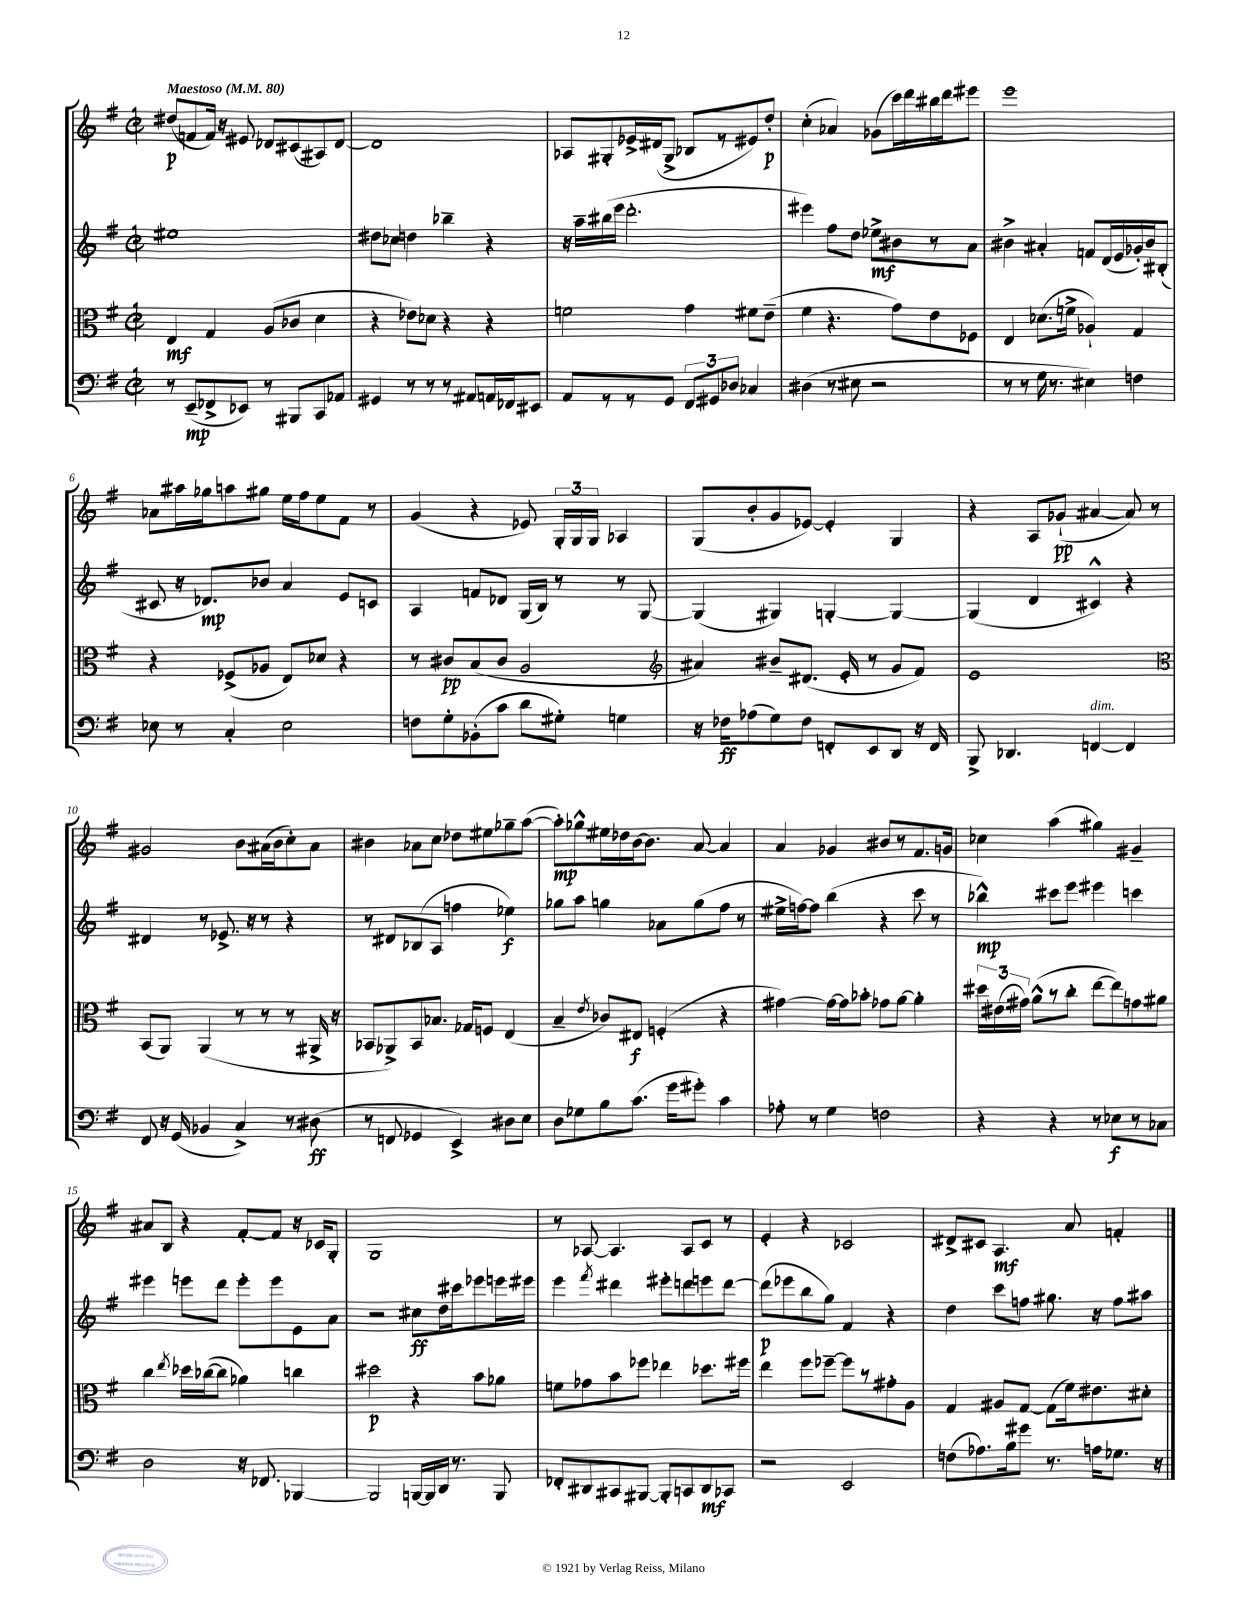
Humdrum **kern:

**kern	**kern	**kern	**kern
*staff4	*staff3	*staff2	*staff1
*clefF4	*clefC3	*clefG2	*clefG2
*k[f#]	*k[f#]	*k[f#]	*k[f#]
*M2/2	*M2/2	*M2/2	*M2/2
*met(c|)	*met(c|)	*met(c|)	*met(c|)
*MM80	*MM80	*MM80	*MM80
8r	4E	1ee#	(8dd#
(8EE~	.	.	8f
8FF-^	4G	.	16f)
.	.	.	16r
8EE-)	.	.	8e#
8r	(8A	.	8d-
8BBB#	8c-	.	(8c#
8CC	4d	.	8A#)
8AA-	.	.	[8d-
=	=	=	=
4GG#	4r	8dd#	1d-]
.	.	8cc-	.
8r	8e-)	4dd	.
8r	8d-	.	.
8r	4r	4bb-~	.
8AA#	.	.	.
16AA	4r	4r	.
16FF-	.	.	.
8EE#	.	.	.
=	=	=	=
8AA	2f	16r	8A-
.	.	16aa~	.
8r	.	(16bb#	8G#'
.	.	16eee	.
8r	.	2.ddd'	16e-^
.	.	.	(16d#
8GG	.	.	8G#^
12FF#	4g	.	8B-
12GG#	.	.	.
.	.	.	8r
12D-	.	.	.
4C-	8f#	.	8e#)
.	(8e~	.	8dd'
=	=	=	=
(4D#	4f#	4eee#)	(4cc'
8r	4.r	8ff#	4a-)
8E#	.	8dd	.
2r	.	8ee-^	(8g-
.	8g)	8b#	16ccc)
.	.	.	16ddd
.	8e	8r	16bb#
.	.	.	16ddd
.	8F-	8a	8eee#
=	=	=	=
8r	4E	4b#^	1eee
8r	.	.	.
16G	(8.d-	4a#'	.
8.r	.	.	.
.	16f^	.	.
4E#)	4A-`)	8f	.
.	.	(16d	.
.	.	16e	.
4F	4G	16g-')	.
.	.	16b#	.
.	.	(8B#'	.
=	=	=	=
8E-	4r	8c#	8a-
8r	.	16r	16aa#
.	.	8.d-)	16gg-
4C'	(8F-^	.	8aa
.	8A-	8b-	8gg#
2E-	8E)	4a	16ee
.	.	.	16ff#
.	8d-	.	8ee
.	4r	8e	8f#
.	.	8c	8r
=	=	=	=
8F	8r	4A	(4g
8G'	8c#	.	.
(8BB-'	(8B	8f	4r
8c	8c#	8d-	.
8d	2A	(16G	8e-)
.	.	16B)	.
8G#')	.	8r	24G'
.	.	.	24G
.	.	.	24G
4G	.	8r	4A-
.	.	[8G	.
=	=	=	=
*	*clefG2	*	*
16r	4a#)	(4G]	(8G
16F-	.	.	.
(8A-	.	.	8b'
8G)	8b#~	4G#)	8g
8F-	(8.d#	.	[8e-)
8FF'	.	[4G'	4e-']
.	16e'	.	.
8EE	8r	.	.
8DD	8g	4G_	4G
16r	8f#)	.	.
16FF	.	.	.
=	=	=	=
8BBB^	1e	(4G]	4r
4.DD-	.	.	.
.	.	4d	8A
.	.	.	(8g-`
[4FF	.	4c#^^)	[4a#
4FF]	.	4r	8a#])
.	.	.	8r
=	=	=	=
*	*clefC3	*	*
8FF#	(8BB	4d#	2g#
16r	8AA)	.	.
(16GG	.	.	.
4BB-	(4AA	8r	.
.	.	8.e-^	.
4C^)	8r	.	8b
.	.	16r	.
.	8r	8r	(16a#
.	.	.	16b
8r	8r	4r	8cc')
(8D#	16AA#^	.	8a#
.	16r	.	.
=	=	=	=
8r	8BB-	8r	4b#
8FF	8AA-^)	8d#	.
4GG-	8BB-	(8B-	8a-
.	8.B-	8A	8cc
4EE^)	.	4ff	8dd-
.	16G-	.	.
.	8F	.	8ee#
8D#	(4E	4ee-)	8gg-~
8E	.	.	([8aa
=	=	=	=
8D	4B~	8gg-	8aa'])
8G-	.	8aa	8gg-^^
.	8qe	.	.
8B	8c-)	4gg	16ee#
.	.	.	16dd-
(8.c	8E#	.	[16b
.	.	.	8.b]
.	(4F'	8a-	.
16g	.	.	.
8g#')	.	(8gg	[8a
4c	4r	8ff#	4a]
.	.	8r	.
=	=	=	=
8A-'	[4g#)	16ee#^	4a
.	.	[16ff)	.
8r	.	8ff]	.
4G	16g#_	(4bb	4g-
.	16g#]	.	.
.	8b-'	.	.
2F	8g-	4r	8b#
.	[8a	.	8r
.	4a']	8ccc	8.f#
.	.	8r	.
.	.	.	16g
=	=	=	=
4r	24dd#	4bb-^^)	4cc-
.	(24e#	.	.
.	24g#)	.	.
.	(8a^^	.	.
4r	8r	8ccc#	(4aa
.	8cc'	8eee	.
8r	[8ee	4eee#	4gg#)
8E-	8ee])	.	.
8r	8g	4ccc	4g#~
8C-	8a#	.	.
=	=	=	=
2D	4cc	4eee#	8a#
.	.	.	8B
.	8qee	.	.
.	16dd-	8eee	4r
.	([16cc-	.	.
.	8cc-]	8ddd	.
16r	4a-)	8eee'	[8f#'
8.FF-	.	.	.
.	.	8eee	8f#]
[4BBB-	4cc	8e	16r
.	.	.	16c-
.	.	8a	8G'
=	=	=	=
2BBB-]	2dd#	2r	1G
[16BBB	4r	8cc#	.
16BBB]	.	.	.
16DD	.	16dd	.
8.r	.	16ccc#	.
.	8b	8eee-	.
8BBB	8a-	16eee	.
.	.	16eee#	.
=	=	=	=
8FF-'	8f	4eee	8r
8DD#	8g-	.	[8A-
.	.	8qfff#	.
8CC#	8b	4ddd#	4.A-]
[8BBB#	8ff-	.	.
8BBB#']	4ee-	8eee#'	.
8CC	.	8ddd	8A-
8DD#	8.dd-	8eee	8c
8CC-	.	[8ddd	8r
.	16ff#	.	.
=	=	=	=
2r	4ee	(8ddd]	4e'
.	.	8eee-	.
.	8ff#	8bb	4r
.	[8ff-~	8gg)	.
2EE	8ff-]	4f#	2c-
.	8r	.	.
.	8g#'	4r	.
.	8A	.	.
=	=	=	=
(8F	4G	4dd	8d#^
8.A-)	.	.	8c#
.	8A#	8ccc	4.A
16B	.	.	.
8g#	[8G	8ff	.
8.r	(8G]	8.gg#	.
.	16f#)	.	8a
16A	8.e#	16r	.
8.G-	.	8ff	4f'
.	8d#'	8aa#	.
16r	.	.	.
==	==	==	==
*-	*-	*-	*-
